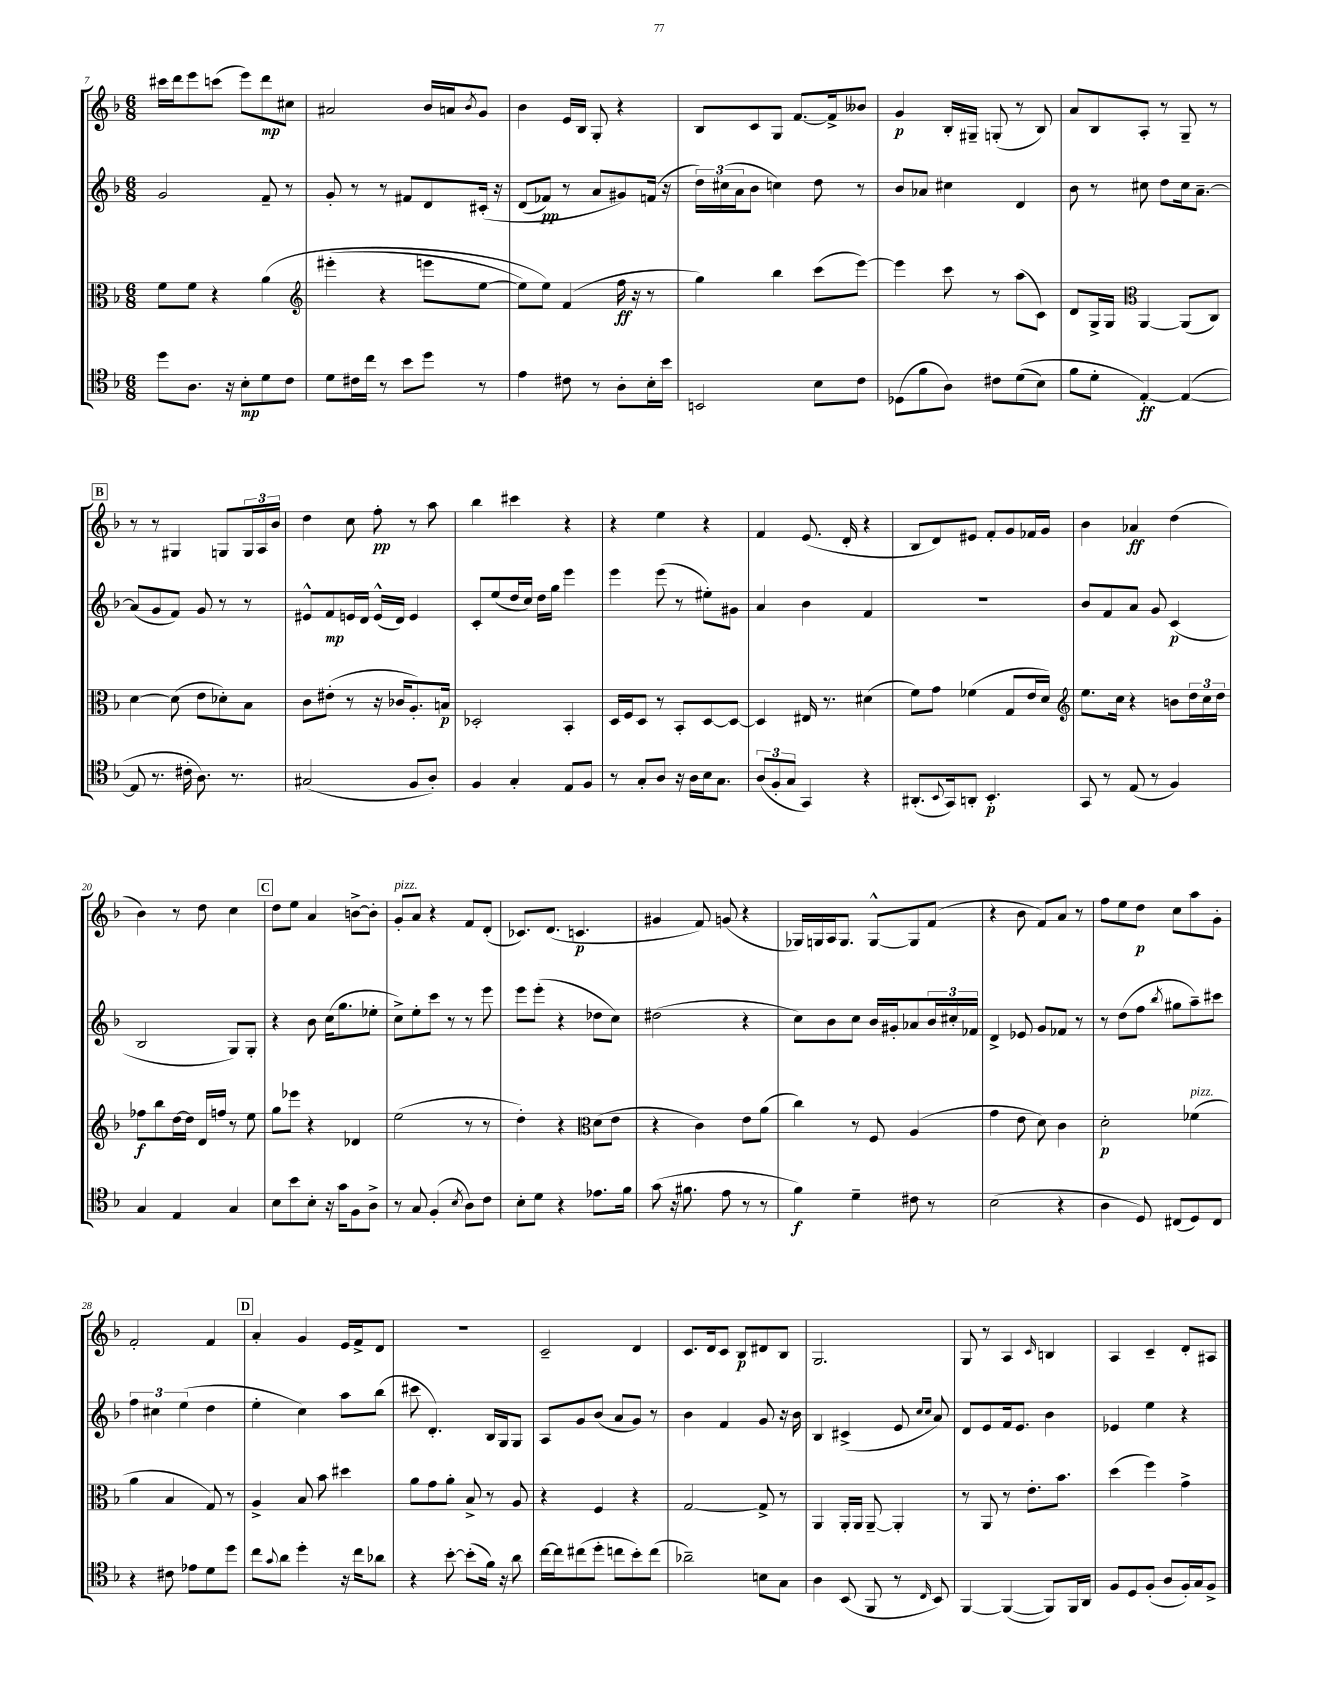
<<
\new StaffGroup <<
\new Staff = "s0" {
    \clef treble \key f \major \numericTimeSignature \time 6/8
    cis'''16 d'''16 e'''8 c'''8( e'''8) d'''8\mp cis''8 |
    ais'2 bes'16 a'16 \acciaccatura { bes'8 } g'8 |
    bes'4 e'16 bes16 g8-. r4 |
    bes8 c'8 g8 f'8.~ f'16-> beses'8 |
    g'4\p bes16-. gis16-- g8-.( r8 bes8) |
    a'8 bes8 a8-. r8 g8-- r8 |
    \mark \markup { \box "B" } r8 r8 gis4 g8 \tuplet 3/2 { g16 a16 bes'16 } |
    d''4 c''8 f''8-.\pp r8 a''8 |
    bes''4 cis'''4 r4 |
    r4 e''4 r4 |
    f'4 e'8.( d'16-. r4 |
    bes8 d'8) eis'8 f'8-. g'8 fes'16 g'16 |
    bes'4 aes'4\ff d''4( |
    bes'4) r8 d''8 c''4 |
    \mark \markup { \box "C" } d''8 e''8 a'4 b'8~-> b'8-. |
    g'8-.^\markup { \italic "pizz." } a'8 r4 f'8 d'8-.( |
    ces'8.) d'8.( c'4.\p |
    gis'4 f'8) g'8( r4 |
    ges16) g16 a16 g8. g8~-^ g8 f'8( |
    r4 bes'8 f'8) a'8 r8 |
    f''8 e''8 d''8\p c''8 a''8 g'8-. |
    f'2-. f'4 |
    \mark \markup { \box "D" } a'4-. g'4 e'16 f'16-> d'8 |
    R2. |
    c'2-- d'4 |
    c'8. d'16 c'8 bes8\p dis'8 bes8 |
    g2. |
    g8 r8 a4 \grace { c'16 } b4 |
    a4 c'4-- d'8-. ais8 \bar "|." |
}
\new Staff = "s1" {
    \clef treble \key f \major \numericTimeSignature \time 6/8
    g'2 f'8-- r8 |
    g'8-. r8 r8 fis'8 d'8 cis'16-.\( r16 |
    d'8( fes'8\pp) r8 a'8 gis'8\) f'16( r16 |
    \tuplet 3/2 { d''16) cis''16( a'16 } bes'8 c''4) d''8 r8 |
    bes'8 aes'8 cis''4 d'4 |
    bes'8 r8 cis''8 d''8 cis''16 a'8.~-- |
    \mark \markup { \box "B" } a'8( g'8 f'8) g'8 r8 r8 |
    eis'8-^ f'8\mp e'16 d'16 e'16-^( d'16) e'4 |
    c'8-. e''8( d''16 c''16) d''16 g''16 e'''4 |
    e'''4 e'''8( r8 eis''8-.) gis'8 |
    a'4 bes'4 f'4 |
    R2. |
    bes'8 f'8 a'8 g'8 c'4\p( |
    bes2 g8) g8-. |
    \mark \markup { \box "C" } r4 bes'8 c''16( g''8. ees''8-. |
    c''8->) e''8-. c'''8 r8 r8 e'''8 |
    e'''8 e'''8-.( r4 des''8 c''8) |
    dis''2( r4 |
    c''8) bes'8 c''8 bes'16 gis'16-. aes'8 \tuplet 3/2 { bes'16 cis''16-. fes'16 } |
    d'4-> ees'8 g'8 fes'8 r8 |
    r8 d''8( f''8 \acciaccatura { bes''8 } gis''8 a''8--) cis'''8 |
    \tuplet 3/2 { f''4 cis''4 e''4( } d''4 |
    \mark \markup { \box "D" } e''4-. c''4) a''8 bes''8( |
    cis'''8 d'4.-.) bes16 g16 g8 |
    a8 g'8 bes'8( a'8 g'8) r8 |
    bes'4 f'4 g'8 r16 bes'16 |
    bes4 cis'4->( e'8 \grace { c''16 c''16 } a'8) |
    d'8 e'8 f'16 e'8. bes'4 |
    ees'4 e''4 r4 \bar "|." |
}
\new Staff = "s2" {
    \clef alto \key f \major \numericTimeSignature \time 6/8
    f'8 f'8 r4 a'4\( |
    \clef treble eis'''4-.( r4 e'''8 e''8~ |
    e''8) e''8\) f'4( f''16\ff r16 r8 |
    g''4) bes''4 c'''8( e'''8~) |
    e'''4 c'''8 r8 a''8( c'8) |
    d'8 g16-> g16 \clef alto a,4~ a,8( c8) |
    \mark \markup { \box "B" } d'4~ d'8( e'8 des'8-.) bes8 |
    c'8 eis'8-.( r8 r16 ces'16 a8.-.) b16\p |
    des2-. bes,4-. |
    d16 f16 d8 r8 bes,8-. d8~ d8~ |
    d4 eis16 r8. dis'4( |
    f'8) g'8 fes'4( g8 e'16 d'16) |
    \clef treble e''8. c''16 r4 b'8 \tuplet 3/2 { d''16 c''16 d''16 } |
    fes''8\f bes''8 d''16~ d''16 d'16 f''16 r8 e''8 |
    \mark \markup { \box "C" } g''8 ees'''8 r4 des'4 |
    e''2( r8 r8 |
    d''4-.) r4 \clef alto d'8( e'8 |
    r4 c'4) e'8 a'8( |
    c''4) r8 f8 a4( |
    g'4 e'8 d'8) c'4 |
    d'2-.\p fes'4^\markup { \italic "pizz." }( |
    a'4 bes4 g8) r8 |
    \mark \markup { \box "D" } a4-> bes8 bes'8 dis''4 |
    a'8 g'8 a'8-. bes8-> r8 a8 |
    r4 f4 r4 |
    g2~ g8-> r8 |
    a,4 a,16-. a,16 a,8~-- a,4-. |
    r8 a,8 r8 e'8.-. bes'8. |
    d''4( f''4) g'4-> \bar "|." |
}
\new Staff = "s3" {
    \clef tenor \key f \major \numericTimeSignature \time 6/8
    d''8 a8. r16 bes8-.\mp d'8 c'8 |
    d'8 cis'16 c''16 r8 bes'8 d''8 r8 |
    e'4 cis'8 r8 a8-. bes16-. bes'16 |
    b,2 bes8 c'8 |
    des8( f'8 a8) cis'8 d'8(\( bes8) |
    f'8 d'8-. e4~-.\ff\) e4~( |
    \mark \markup { \box "B" } e8 r8. cis'16-. a8.) r8. |
    gis2( f8 a8-.) |
    f4 g4-. e8 f8 |
    r8 g8-. a8 r16 a16 bes16 g8. |
    \tuplet 3/2 { a8( f8-. g8 } g,4) r4 |
    ais,8.-.( \appoggiatura { bes,8 } g,16) a,8-. bes,4.-.\p |
    g,8 r8 e8( r8 f4) |
    g4 e4 g4 |
    \mark \markup { \box "C" } bes8 bes'8 bes8-. r16 g'16 f8 a8-> |
    r8 g8 f4-.( \acciaccatura { bes8 } a8) c'8 |
    bes8-. d'8 r4 ees'8. f'16 |
    g'8( r16 fis'8. e'8 r8 r8 |
    f'4\f) d'4-- cis'8 r8 |
    bes2( r4 |
    a4 d8) cis8( d8) cis8 |
    r4 cis'8 ees'8 d'8 d''8 |
    \mark \markup { \box "D" } c''8 \appoggiatura { g'8 } a'8 d''4-. r16 c''16 aes'8 |
    r4 bes'8~-. bes'8-.( f'16) r16 a'8 |
    c''16~ c''16 cis''8( d''8-. c''8 bes'8-.) c''8( |
    aes'2--) b8 g8 |
    a4 bes,8( f,8 r8 \grace { c16 } bes,8) |
    f,4~ f,4~( f,8) f,16 a,16 |
    f8 d8 f8-.( a8 f16-.) g16 f8-> \bar "|." |
}
>>
>>
\layout { \context { \Score currentBarNumber = #7 } }
